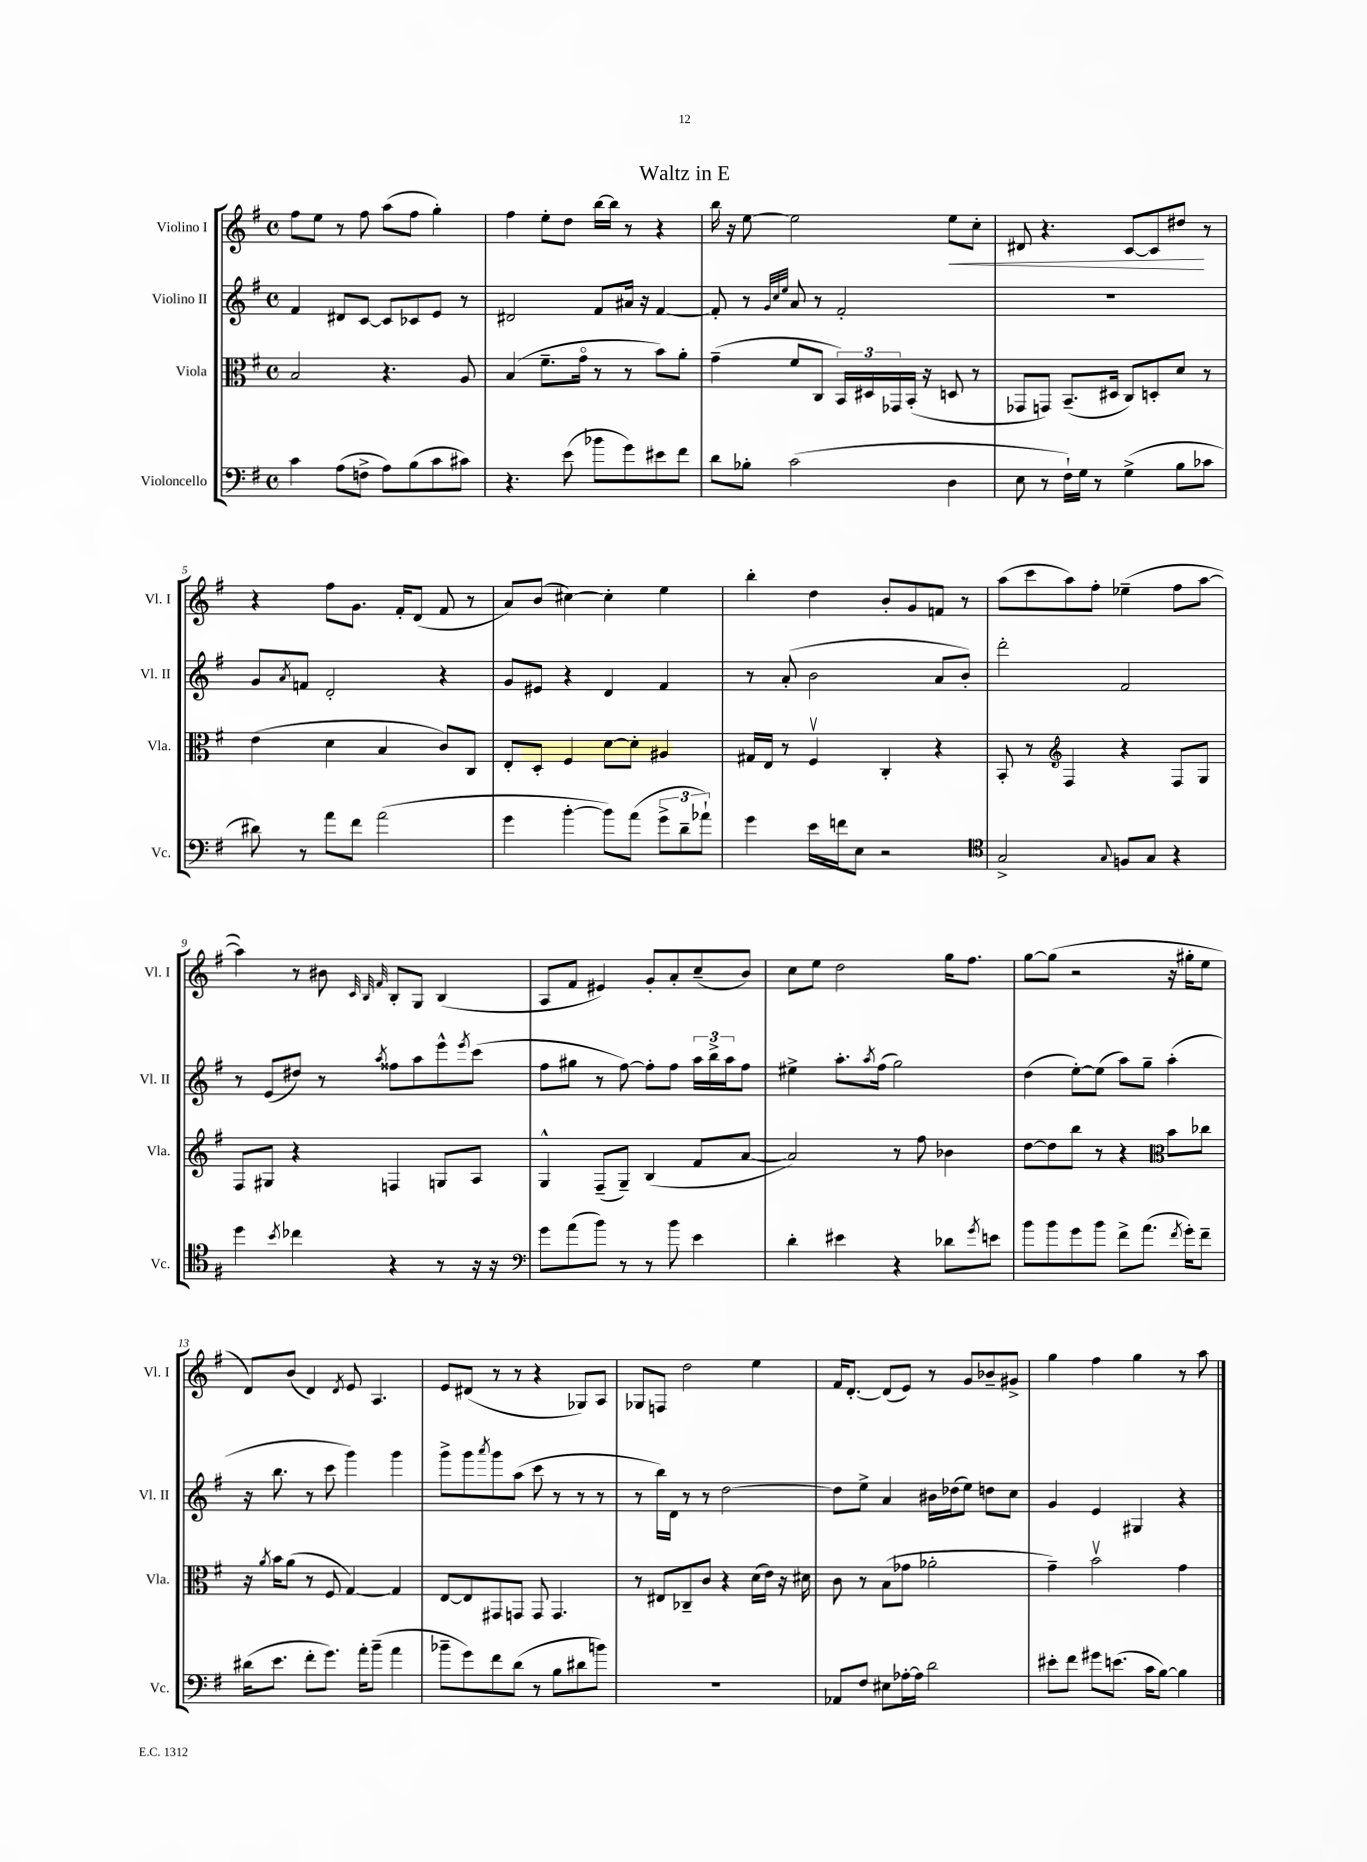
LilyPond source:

\header { title = "Waltz in E" }
<<
\new StaffGroup <<
\new Staff = "s0" \with { instrumentName = "Violino I" shortInstrumentName = "Vl. I" } {
    \clef treble \key g \major \defaultTimeSignature \time 4/4
    fis''8 e''8 r8 fis''8 a''8( fis''8 g''4-.) |
    fis''4 e''8-. d''8 b''16~ b''16 r8 r4 |
    b''16 r16 e''8~ e''2 e''8\< c''8-. |
    dis'8 r4. c'8~ c'8 dis''8\! r8 |
    r4 fis''8 g'8. fis'16-. d'8( fis'8 r8 |
    a'8) b'8( cis''4~) cis''4-. e''4 |
    b''4-. d''4 b'8-. g'8 f'8 r8 |
    a''8( c'''8 a''8) fis''8-. ees''4--( fis''8 a''8~ |
    a''4) r8 bis'8 \grace { c'32 b32 fis'32 } b8-. g8 b4( |
    a8 fis'8 eis'4) g'8-. a'8-. c''8--( b'8) |
    c''8 e''8 d''2 g''16 fis''8. |
    g''8~ g''8( r2 r16 gis''16-. e''8 |
    d'8) b'8( d'4) \acciaccatura { d'8 } e'8 a4. |
    e'8 dis'8( r8 r8 r4 ges8) a8 |
    ges8 f8 d''2 e''4 |
    fis'16 d'8.~-. d'8( e'8) r8 g'8 bes'8-- gis'8-> |
    g''4 fis''4 g''4 r8 a''8 \bar "|." |
}
\new Staff = "s1" \with { instrumentName = "Violino II" shortInstrumentName = "Vl. II" } {
    \clef treble \key g \major \defaultTimeSignature \time 4/4
    fis'4 dis'8 c'8~ c'8 ces'8 e'8 r8 |
    dis'2 fis'8 ais'16 r16 fis'4~ |
    fis'8-. r8 \grace { g'32 c''32 e''32 } a'8 r8 fis'2-. |
    R1 |
    g'8 \acciaccatura { a'8 } f'8 d'2-. r4 |
    g'8 eis'8 r4 d'4 fis'4 |
    r8 a'8-.( b'2 a'8 b'8-.) |
    d'''2-. fis'2 |
    r8 e'8( dis''8) r8 \acciaccatura { a''8 } fisis''8 a''8 e'''8-^ \acciaccatura { e'''8 } c'''8( |
    fis''8 gis''8 r8 fis''8~) fis''8-. fis''8 \tuplet 3/2 { a''16 b''16-> a''16 } fis''8 |
    eis''4-> a''8.-. \acciaccatura { a''8 } fis''16( g''2) |
    d''4( e''8~-.) e''8( a''8) g''8-- a''4-.( |
    r16 b''8. r8 c'''8 g'''4) g'''4 |
    g'''8-> g'''8 \acciaccatura { a'''8 } g'''8 a''8( c'''8 r8 r8 r8 |
    r8 b''16) d'16 r8 r8 d''2~ |
    d''8 e''8-> a'4 bis'16 des''16( e''8) d''8 c''8 |
    g'4 e'4 gis4 r4 \bar "|." |
}
\new Staff = "s2" \with { instrumentName = "Viola" shortInstrumentName = "Vla." } {
    \clef alto \key g \major \defaultTimeSignature \time 4/4
    b2 r4. a8 |
    b4( fis'8.-- g'16\flageolet r8 r8 b'8) a'8-. |
    g'4--( fis'8 c8 \tuplet 3/2 { b,16) dis16 ges,16 } b,16-.( r16 d8 r8 |
    ges,8 g,8) b,8.--( dis16 c8) d8-. d'8 r8 |
    e'4( d'4 b4 c'8) c8 |
    e8-. d8-. fis4 d'8~ d'8-. ais4 |
    gis16 e16 r8 fis4\upbow c4-. r4 |
    b,8-. r8 \clef treble fis4 r4 fis8 g8 |
    fis8 gis8 r4 f4 g8 a8 |
    g4-^ fis8--( g8--) b4( fis'8 a'8~ |
    a'2) r8 fis''8 bes'4 |
    d''8~ d''8 b''8 r8 r4 \clef alto b'8 ces''8 |
    r16 \acciaccatura { a'8 } b'16 a'8( r8 fis8 g4~) g4 |
    e8~ e8 gis,8 g,8 g,8 g,4. |
    r8 eis8 ces8-- c'8 r4 d'16( e'16) r16 dis'16 |
    c'8 r8 b8( ges'8 aes'2-. |
    g'4--) b'2\upbow g'4 \bar "|." |
}
\new Staff = "s3" \with { instrumentName = "Violoncello" shortInstrumentName = "Vc." } {
    \clef bass \key g \major \defaultTimeSignature \time 4/4
    c'4 a8( f8-> a8) b8( c'8 cis'8) |
    r4. e'8( bes'8 g'8) eis'8 fis'8 |
    d'8 bes8-. c'2( d4 |
    e8 r8 fis16-!) g16 r8 g4->( b8 ces'8 |
    dis'8) r8 a'8 fis'8 a'2( |
    g'4 b'4~-. b'8) a'8( \tuplet 3/2 { g'8-> d'8-- aes'8-!) } |
    g'4 e'16 f'16 e8 r2 |
    \clef tenor g2-> \appoggiatura { g8 } f8 g8 r4 |
    d''4 \acciaccatura { b'8 } ces''4 r4 r8 r16 r16 |
    \clef bass g'8 a'8( b'8) r8 r8 b'8 e'4 |
    d'4-. eis'4 r4 des'8 \acciaccatura { g'8 } e'8 |
    b'8 b'8 g'8 b'8 fis'8-> a'8.( \acciaccatura { fis'8 } g'16-.) fis'8-- |
    dis'16( e'8. fis'8-. g'8.) a'16-. b'8--( a'4 |
    bes'8-- g'8) fis'8 d'8( r8 b8 dis'8 b'8) |
    R1 |
    aes,8 fis8 eis8 aes16~-. aes16 d'2 |
    eis'8-. fis'8 gis'8 e'8.( c'16 b8~) b4 \bar "|." |
}
>>
>>
